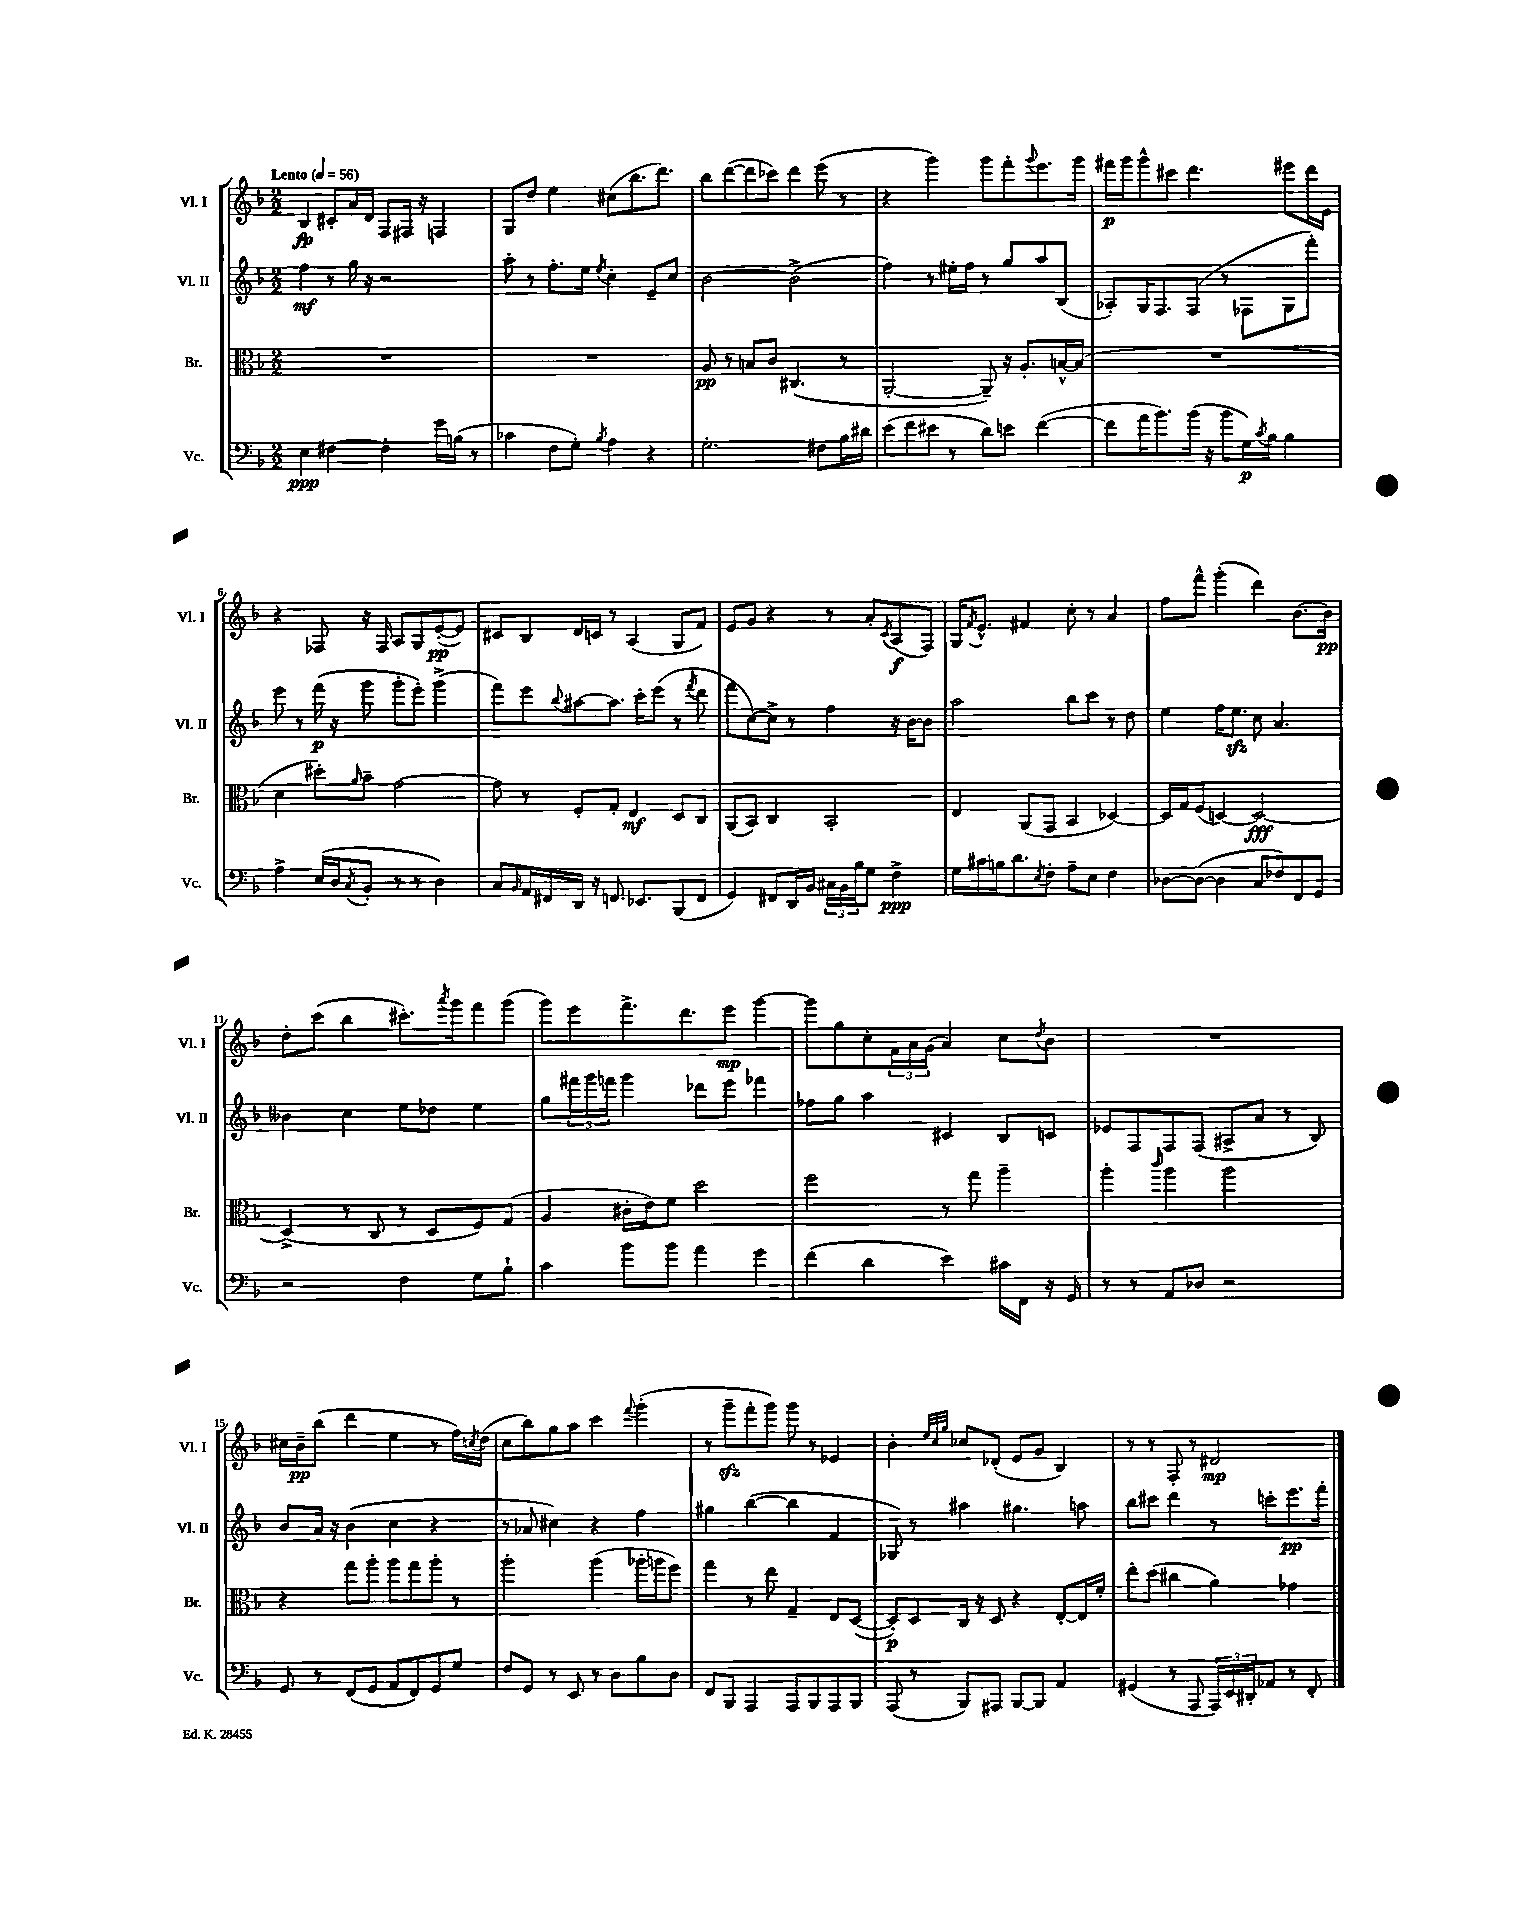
<<
\new StaffGroup <<
\new Staff = "s0" \with { instrumentName = "Vl. I" shortInstrumentName = "Vl. I" } {
    \clef treble \key f \major \numericTimeSignature \time 2/2 \tempo "Lento" 4 = 56
    bes4\fp cis'8-. a'16 d'16 f8 fis16 r16 f4 |
    g8 d''8 e''4 cis''8( bes''8. d'''8.) |
    bes''8 d'''8~( d'''8 ces'''8) d'''4 e'''8( r8 |
    r4 g'''4) g'''8 f'''8-. \appoggiatura { g'''8 } e'''8. g'''16 |
    fis'''16\p g'''16 g'''8-^ cis'''8 d'''4. eis'''8 d'''16 e'16 |
    r4 fes8 r16 fes16 a8 g8 e'8~-.\pp( e'8) |
    cis'8 bes8 d'16 c'16 r8 a4( g8 f'8) |
    e'8 g'8 r4 r8 a'8-. \acciaccatura { c'8 } a8\f( f8) |
    g16 \acciaccatura { f'8 } e'8.-^ fis'4 c''8-. r8 a'4 |
    f''8 f'''8-^ g'''4-.( d'''4) bes'8.~ bes'16\pp |
    d''8-. c'''8( bes''4 cis'''8.-.) \acciaccatura { a'''8 } g'''16 f'''8 g'''8( |
    g'''8) e'''8 f'''8.-> d'''8. e'''8\mp g'''4~ |
    g'''8 g''8 c''8-. \tuplet 3/2 { f'16 a'16 g'16( } a'4) c''8 \acciaccatura { d''8 } bes'8 |
    R1 |
    cis''16 bes'16--\pp bes''8( d'''4 e''4 r8 f''16) \acciaccatura { c''8 } d''16( |
    c''8 bes''8) g''8 a''8 c'''4 \appoggiatura { f'''8 } g'''4-.( |
    r8 g'''8--\sfz f'''8-. g'''8) g'''8 r8 ees'4 |
    bes'4-. \grace { e''32 c''32 g''32 } ces''8 des'8-.( e'8 g'8 bes4) |
    r8 r8 f8-. r8 dis'2\mp \bar "|." |
}
\new Staff = "s1" \with { instrumentName = "Vl. II" shortInstrumentName = "Vl. II" } {
    \clef treble \key f \major \numericTimeSignature \time 2/2
    f''4\mf r8 g''16 r16 r2 |
    a''8-. r8 f''8.-. e''16 \acciaccatura { e''8 } c''4-. e'8-- c''8 |
    bes'2~ bes'2->( |
    f''4) r8 eis''16-. f''16 r8 g''8 a''8 bes8( |
    aes8-.) g16 f8. f8( r8 fes8 g8 f'''8-.) |
    e'''8 r8 f'''16\p( r16 g'''8 g'''8-. e'''8-.) g'''4->( |
    f'''8) e'''8 \appoggiatura { bes''8 } ais''8~ ais''8. c'''16-. e'''8( r8 \acciaccatura { f'''8 } d'''8 |
    f'''8 c''8~) c''8-> r8 f''4 r16 bes'16~ bes'8 |
    a''2 bes''8 c'''8 r8 d''8 |
    e''4 f''16 e''8.\sfz c''8 a'4. |
    beses'4 c''4 e''8 des''8 e''4 |
    g''8 \tuplet 3/2 { fis'''16 g'''16 f'''16 } g'''4 des'''8 e'''8 fes'''4 |
    fes''8 g''8 a''4 cis'4 bes8 c'8 |
    ees'8 f8 f8 f8( ais8-> a'8 r8 bes8) |
    bes'8 a'16 r16 bes'4( c''4 r4 |
    r8 aes'8 cis''4) r4 f''4 |
    gis''4 bes''4~( bes''4 f'4 |
    ges8) r8 ais''4 gis''4. a''8 |
    bes''8 cis'''8 d'''4 r8 c'''8-. e'''8.\pp f'''16-. \bar "|." |
}
\new Staff = "s2" \with { instrumentName = "Br." shortInstrumentName = "Br." } {
    \clef alto \key f \major \numericTimeSignature \time 2/2
    R1 |
    R1 |
    a8\pp r8 b8 c'8 cis4.( r8 |
    a,2~-. a,8--) r16 a8.-. b16~-^ b16( |
    R1 |
    d'4 dis''8-.) \grace { a'16 } bes'8-- g'2~ |
    g'8 r8 f8-. g8-. e4\mf d8 c8 |
    a,8( bes,8) c4 bes,2-. |
    e4 a,8( g,8 bes,4 des4~) |
    des16 g16 f8( d4~) d2~\fff |
    d4->( r8 c8 r8 d8 f8) g8( |
    a4 cis'16-. e'16) f'8 d''2 |
    f''2 r8 g''8 a''4-- |
    a''4-. \grace { c'''16 } a''4 a''2 |
    r4 g''8 a''8-. a''8 g''8 a''8-. r8 |
    a''2-. a''4( aes''16-. a''16 f''8) |
    g''4 r8 e''8 g4-- e8 d8~( |
    d8-.\p) d8 c16 r16 d8 r4 e8~-. e16 f'16-. |
    e''8-. d''8( cis''4 a'4) ges'4 \bar "|." |
}
\new Staff = "s3" \with { instrumentName = "Vc." shortInstrumentName = "Vc." } {
    \clef bass \key f \major \numericTimeSignature \time 2/2
    e4\ppp fis4~ fis4-. g'16 b16( r8 |
    ces'4 f8 g8-.) \acciaccatura { bes8 } a4 r4 |
    g2.-. fis8 bes16 dis'16 |
    e'8( f'8 eis'8 r8 d'8) e'8 f'4~( |
    f'8 a'16 bes'8.) bes'16( r16 bes'8 g16\p) \acciaccatura { c'8 } bes16 bes4 |
    a4-> e16( d16 \acciaccatura { c8 } bes,8-. r8 r8 d4) |
    c8 \grace { bes,16 } a,16 fis,16 d,16 r16 f,8. ees,8. bes,,8( f,8 |
    g,4) fis,8 d,16 bes,16 \tuplet 3/2 { cis16 bes,16 bes16 } g8 f4->\ppp |
    g16 cis'16 b16 d'8. \acciaccatura { e8 } f8-. a8-- e8 f4 |
    des8~ des8~( des4 c8 fes8) f,8 g,8 |
    r2 f4 g8 bes8-! |
    c'4 bes'8 bes'8 a'4 g'4 |
    f'4( d'4 e'4) cis'16 f,16 r16 g,16 |
    r8 r8 a,8 des8 r2 |
    g,8 r8 f,8( g,8 a,8 f,8) g,8 g8 |
    f8 g,8 r8 e,8 r8 d8 bes8 d8 |
    f,8 bes,,8 a,,4 a,,8 bes,,8 a,,8 bes,,8 |
    a,,8( r8 bes,,8) ais,,8 bes,,8~ bes,,8 a,4 |
    gis,4( r8 a,,8 \tuplet 3/2 { a,,16) e,16 dis,16-. } aes,8 r8 f,8-. \bar "|." |
}
>>
>>
